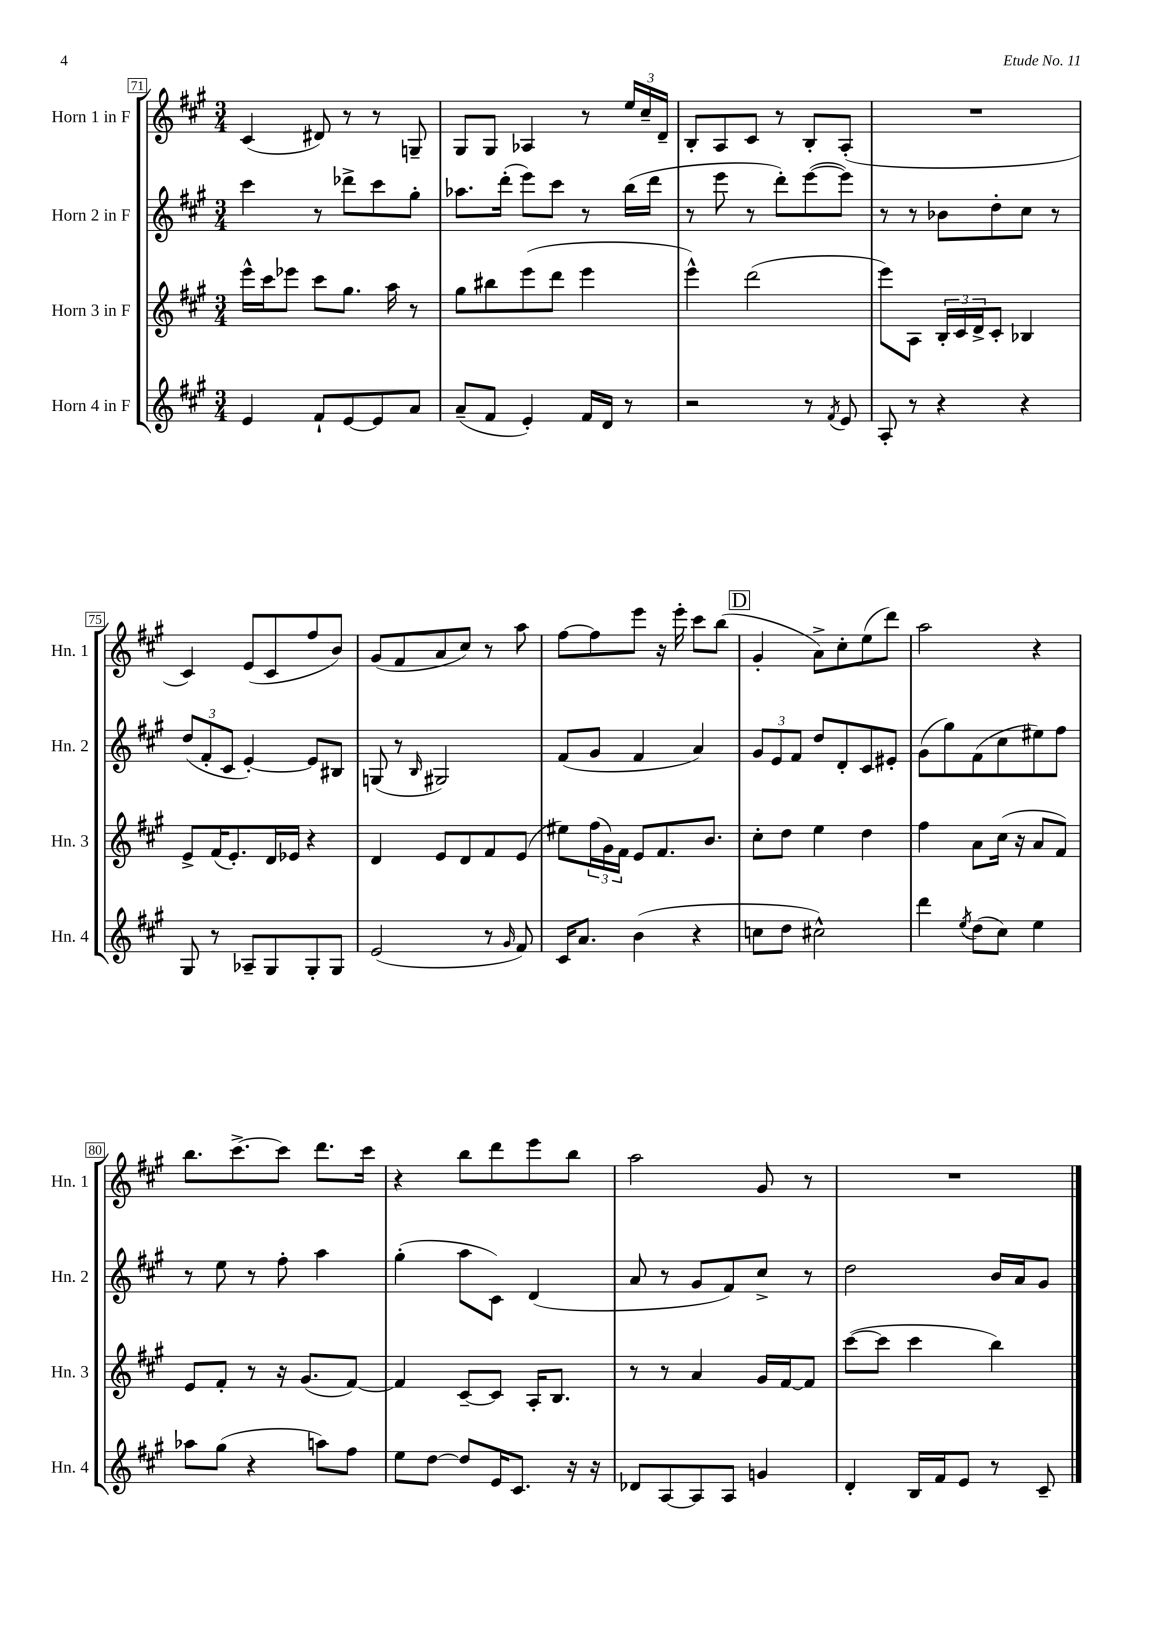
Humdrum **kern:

**kern	**kern	**kern	**kern
*staff4	*staff3	*staff2	*staff1
*clefG2	*clefG2	*clefG2	*clefG2
*k[f#c#g#]	*k[f#c#g#]	*k[f#c#g#]	*k[f#c#g#]
*M3/4	*M3/4	*M3/4	*M3/4
4e	16eee^^	4ccc#	(4c#
.	16ccc#	.	.
.	8eee-	.	.
8f#`	8ccc#	8r	8d#)
[8e	8.gg#	8ddd-^	8r
8e]	.	8ccc#	8r
.	16aa	.	.
8a	8r	8gg#'	8G~
=	=	=	=
(8a~	8gg#	8.aa-	8G#
8f#	8bb#	.	8G#
.	.	(16ddd'	.
4e')	(8eee	8eee)	4A-
.	8ddd	8ccc#	.
16f#	4eee	8r	8r
16d	.	.	.
8r	.	(16bb	24ee
.	.	.	24cc#~
.	.	16ddd	.
.	.	.	24d~
=	=	=	=
2r	4eee^^)	8r	8B'
.	.	8eee	8A
.	(2ddd	8r	8c#
.	.	8ddd')	8r
8r	.	([8eee	8B'
8qf#	.	.	.
8e	.	8eee])	(8A'
=	=	=	=
8A'	8eee)	8r	2.r
8r	8A	8r	.
4r	24B'	8b-	.
.	24c#	.	.
.	24d^	.	.
.	8c#'	8dd'	.
4r	4B-	8cc#	.
.	.	8r	.
=	=	=	=
8G#	8e^	(12dd	4c#)
.	.	12f#'	.
8r	(16f#	.	.
.	.	12c#	.
.	8.e')	.	.
8A-~	.	[4e')	(8e
8G#	16d	.	8c#
.	16e-	.	.
8G#'	4r	8e]	8ff#
8G#	.	8B#	8b)
=	=	=	=
(2e	4d	(8G	(8g#
.	.	8r	8f#
.	.	16qqB	.
.	8e	2G#)	8a
.	8d	.	8cc#)
8r	8f#	.	8r
16qqg#	.	.	.
8f#)	(8e	.	8aa
=	=	=	=
16c#	8ee#)	(8f#	[8ff#
8.a	.	.	.
.	(24ff#	8g#	8ff#]
.	24g#)	.	.
.	24f#	.	.
(4b	8e	4f#	8eee
.	8.f#	.	16r
.	.	.	16eee'
4r	.	4a)	8ccc#
.	8.b	.	.
.	.	.	(8bb
=	=	=	=
8cc	8cc#'	12g#	4g#'
.	.	12e	.
8dd	8dd	.	.
.	.	12f#	.
2cc#^^)	4ee	8dd	8a^)
.	.	8d'	8cc#'
.	4dd	8c#	(8ee
.	.	8e#'	8ddd)
=	=	=	=
4ddd	4ff#	(8g#	2aa
.	.	8gg#)	.
8qee	.	.	.
(8dd	8a	(8f#	.
8cc#)	(16cc#	8cc#	.
.	16r	.	.
4ee	8a	8ee#)	4r
.	8f#)	8ff#	.
=	=	=	=
8aa-	8e	8r	8.bb
(8gg#	8f#'	8ee	.
.	.	.	[8.ccc#^
4r	8r	8r	.
.	16r	8ff#'	8ccc#]
.	(8.g#	.	.
8aa)	.	4aa	8.ddd
8ff#	[8f#)	.	.
.	.	.	16ccc#
=	=	=	=
8ee	4f#]	(4gg#'	4r
[8dd	.	.	.
8dd]	[8c#~	8aa	8bb
16e	8c#]	8c#)	8ddd
8.c#	.	.	.
.	16A'	(4d	8eee
.	8.B	.	.
16r	.	.	8bb
16r	.	.	.
=	=	=	=
8d-	8r	8a	2aa
[8A	8r	8r	.
8A]	4a	8g#	.
8A	.	8f#)	.
4g	16g#	8cc#^	8g#
.	[16f#	.	.
.	8f#]	8r	8r
=	=	=	=
4d'	([8ccc#	2dd	2.r
.	8ccc#]	.	.
16B	4ccc#	.	.
16f#	.	.	.
8e	.	.	.
8r	4bb)	16b	.
.	.	16a	.
8c#~	.	8g#	.
==	==	==	==
*-	*-	*-	*-
